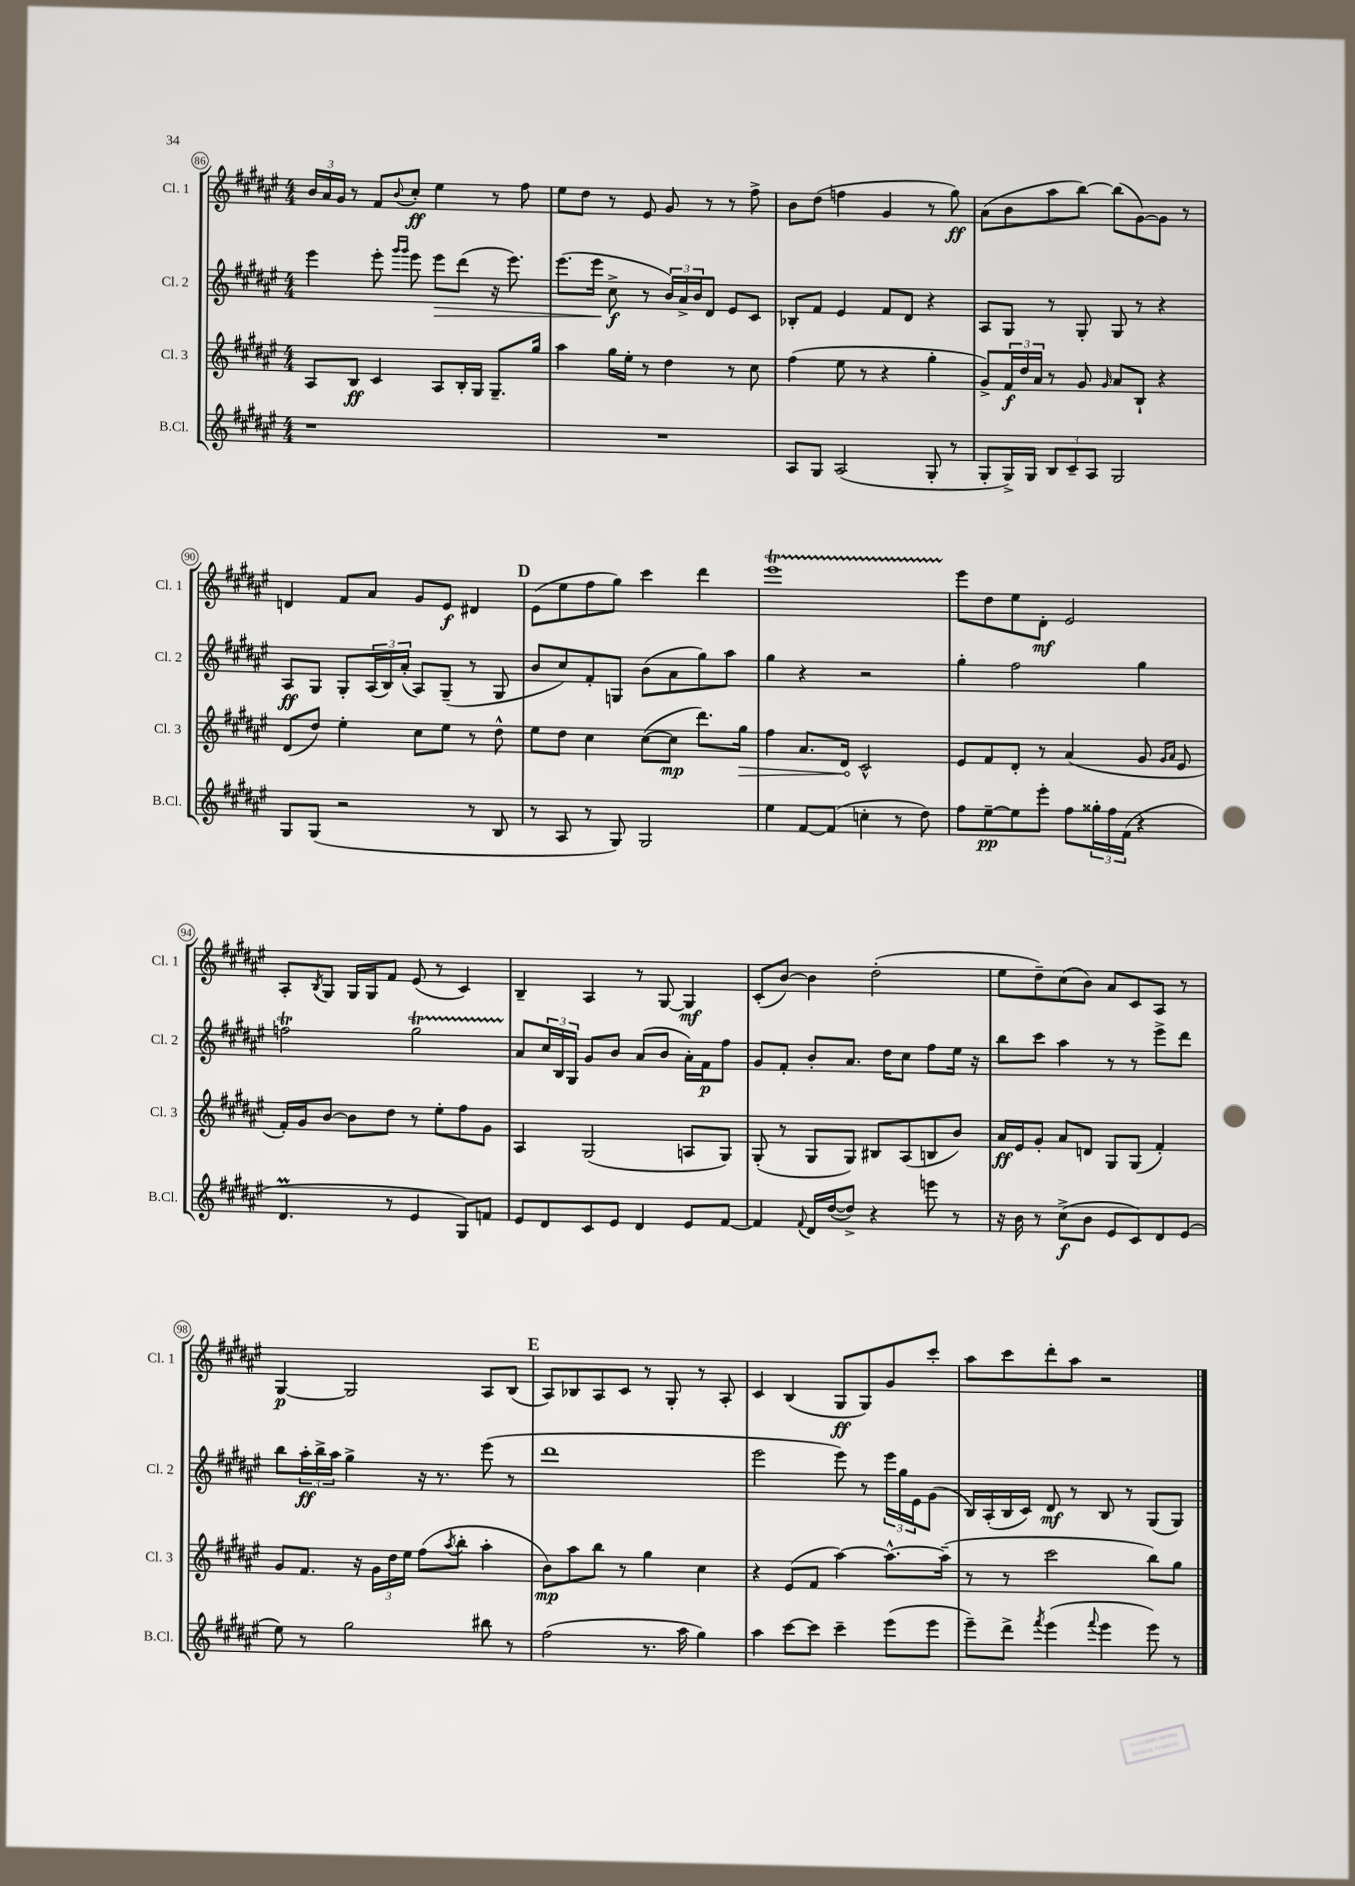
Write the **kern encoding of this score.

**kern	**kern	**kern	**kern
*staff4	*staff3	*staff2	*staff1
*clefG2	*clefG2	*clefG2	*clefG2
*k[f#c#g#d#a#e#]	*k[f#c#g#d#a#e#]	*k[f#c#g#d#a#e#]	*k[f#c#g#d#a#e#]
*M4/4	*M4/4	*M4/4	*M4/4
1r	8A#	4eee#	24b
.	.	.	24a#
.	.	.	24g#
.	8B	.	8r
.	4c#	8eee#'	8f#
.	.	16qqggg#	.
.	.	16qqggg#	8qqb
.	.	8eee#	8cc#'
.	8A#	8eee#	4ee#
.	16B'	(8ddd#	.
.	16G#	.	.
.	8.G#~	16r	8r
.	.	8.eee#)	.
.	.	.	8ff#
.	16gg#	.	.
=	=	=	=
1r	4aa#	(8.eee#	8ee#
.	.	.	8dd#
.	.	16eee#	.
.	16gg#	8cc#^	8r
.	16ee#'	.	.
.	8r	8r	8e#
.	4dd#	24b)	8g#
.	.	24a#^	.
.	.	24b	.
.	.	8d#	8r
.	8r	8e#	8r
.	8cc#	8c#	8ff#^
=	=	=	=
8A#	(4ff#	8B-'	8b
8G#	.	8f#	(8dd#
(2A#	8ee#	4e#	4ff
.	8r	.	.
.	4r	8f#	4g#
.	.	8d#	.
8G#'	4gg#'	4r	8r
8r	.	.	8gg#)
=	=	=	=
8G#'	8g#^)	8A#	(8a#
16G#^)	24f#	8G#	8b
.	24dd#	.	.
16G#	.	.	.
.	24a#	.	.
12B	8r	8r	8aa#
12c#~	.	.	.
.	8g#	8G#'	[8bb)
12A#	.	.	.
.	16qqg#	.	.
2G#	8a#	8G#	(8bb]
.	8B`	8r	[8g#)
.	4r	4r	8g#]
.	.	.	8r
=	=	=	=
8G#	(8d#	8A#	4d
(8G#	8dd#)	8G#	.
2r	4ee#'	8G#'	8f#
.	.	(24A#	8a#
.	.	24B)	.
.	.	(24a#'	.
.	8cc#	8A#)	8g#
.	8ee#	(8G#~	8e#
8r	8r	8r	4d#
8B	8dd#^^	8G#	.
=	=	=	=
8r	8ee#	8b	(8e#
8A#	8dd#	8cc#)	8ee#
8r	4cc#	8f#'	8ff#
8G#)	.	8G	8gg#)
2G#	([8cc#	(8b	4ccc#
.	8cc#]	8a#	.
.	8.ddd#)	8gg#)	4ddd#
.	.	8aa#	.
.	16gg#	.	.
=	=	=	=
4ee#	4ff#	4gg#	1eee#
[8f#	8.a#	4r	.
(8f#]	.	.	.
.	16d#	.	.
4cc'	2c#^^	2r	.
8r	.	.	.
8dd#)	.	.	.
=	=	=	=
8ff#	8e#	4gg#'	8eee#
[8ee#~	8f#	.	8dd#
8ee#]	8d#'	2ff#	8ee#
8eee#'	8r	.	8d#'
8ff#	(4a#	.	2e#
24gg##'	.	.	.
24ff#	.	.	.
(24f#	.	.	.
4r	8g#	4gg#	.
.	16qqg#	.	.
.	16qqa#	.	.
.	8e#	.	.
=	=	=	=
4.d#	16f#')	2ff	8A#'
.	16g#	.	.
.	.	.	8qB
.	[8b	.	8G#
.	8b]	.	16G#
.	.	.	16G#
8r	8dd#	.	8f#
4e#	8r	2gg#	(8e#
.	8ee#'	.	8r
8G#)	8ff#	.	4c#)
8f	8g#	.	.
=	=	=	=
8e#	4A#	8a#	4B~
8d#	.	24cc#	.
.	.	24B	.
.	.	24G#	.
8c#	(2G#	8g#	4A#
8e#	.	8b	.
4d#	.	(8a#	8r
.	.	8b	[8G#
8e#	8A	16a#')	4G#]
.	.	16f#	.
[8f#	8G#)	8ff#	.
=	=	=	=
4f#]	(8G#'	8g#	(8c#'
.	8r	8f#'	[8b)
8qqf#	.	.	.
16d#	8G#	8b'	4b]
([16dd#	.	.	.
8dd#^])	8G#)	8.a#	.
4r	8B#	.	(2dd#'
.	.	16dd#	.
.	(8A#	8cc#	.
8eee	8B	8ff#	.
8r	8b)	16ee#	.
.	.	16r	.
=	=	=	=
16r	16a#	8bb	8ee#
16b	16e#	.	.
8r	8g#'	8ccc#	8dd#~)
(8cc#^	8a#	4aa#	(8cc#
8b	8d	.	8b)
8e#	8G#	8r	8a#
8c#)	(8G#	8r	8c#
8d#	4f#')	8eee#^	8A#
(8e#	.	8ddd#	8r
=	=	=	=
8ee#)	8g#	8bb	[4G#
8r	8.f#	24aa#'	.
.	.	24bb^	.
.	.	24aa#	.
2gg#	.	4gg#^	2G#]
.	16r	.	.
.	24g#	.	.
.	24dd#	.	.
.	24ee#	.	.
.	(8ff#	16r	.
.	.	8.r	.
.	8qaa#	.	.
.	8bb'	.	.
8bb#	4aa#'	(8eee#	8A#
8r	.	8r	(8B
=	=	=	=
(2ff#	8b)	1ddd#	8A#)
.	8aa#	.	8B-
.	8bb	.	8A#
.	8r	.	8c#
8.r	4gg#	.	8r
.	.	.	8G#'
16aa#	.	.	.
4gg#)	4cc#	.	8r
.	.	.	8A#'
=	=	=	=
4aa#	4r	2eee#	4c#
[8ccc#	(8e#	.	(4B
8ccc#]	8f#	.	.
4ccc#~	[4aa#)	8eee#)	8G#
.	.	8r	8G#)
(8eee#	8.aa#^^_	24eee#	8g#
.	.	24gg#	.
.	.	24e#	.
8eee#	.	(8g#	8ccc#'
.	(16aa#~]	.	.
=	=	=	=
8eee#~)	8r	16B)	8aa#
.	.	(16A#'	.
8ddd#^	8r	16B	8ccc#
.	.	16c#)	.
8qfff#	.	.	.
(4eee#	2ccc#	8d#	8ddd#'
.	.	8r	8aa#
8qqfff#	.	.	.
4eee#	.	8B	2r
.	.	8r	.
8eee#)	8bb)	(8G#	.
8r	8gg#	8G#)	.
==	==	==	==
*-	*-	*-	*-
